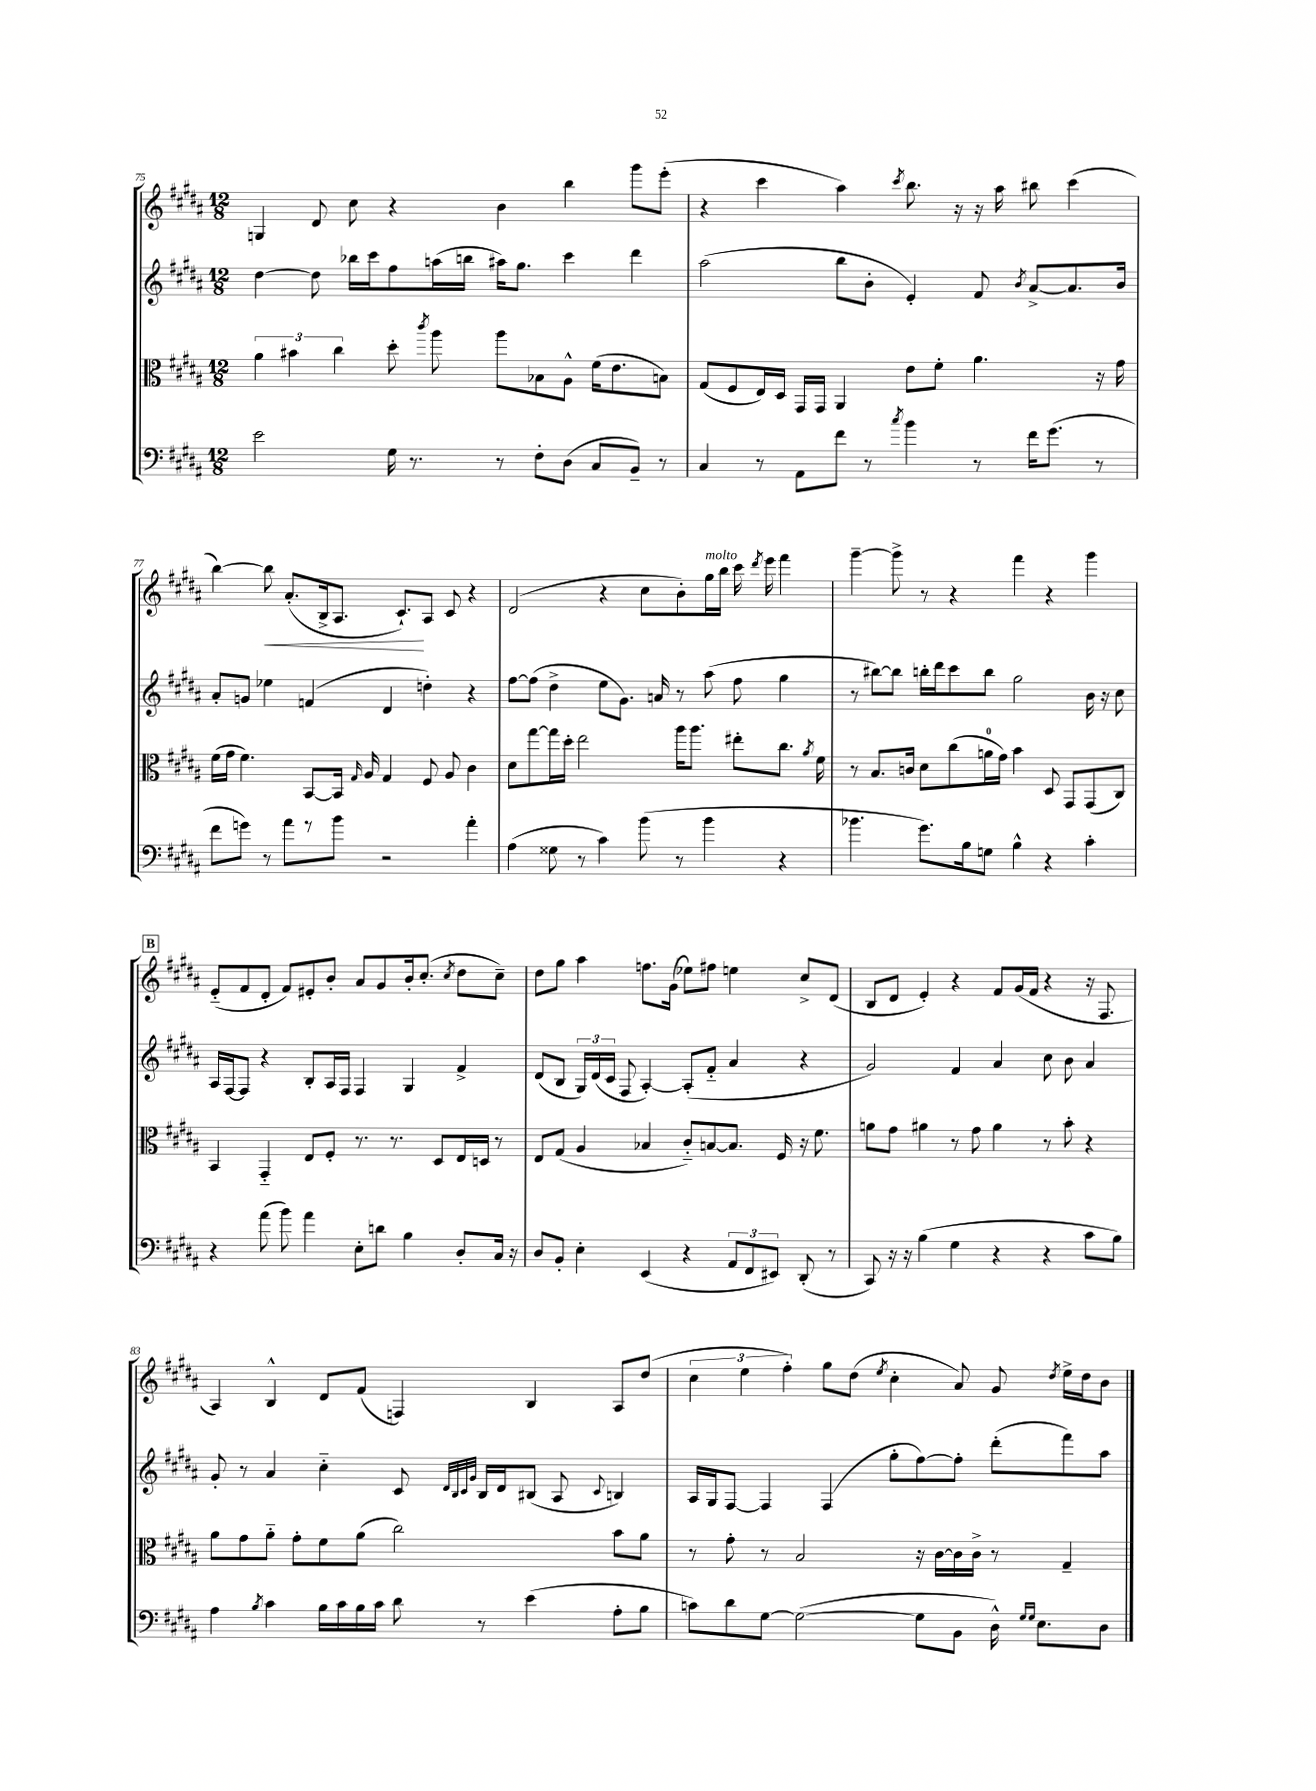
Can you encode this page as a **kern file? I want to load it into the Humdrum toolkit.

**kern	**kern	**kern	**kern	**dynam
*part4	*part3	*part2	*part1	*part1
*staff4	*staff3	*staff2	*staff1	*staff1
*clefF4	*clefC3	*clefG2	*clefG2	*
*k[f#c#g#d#a#]	*k[f#c#g#d#a#]	*k[f#c#g#d#a#]	*k[f#c#g#d#a#]	*
*M12/8	*M12/8	*M12/8	*M12/8	*
=75	=75	=75	=75	=75
2e\	6a#\	[4dd#\	4Gn/	.
.	6b#X\	.	.	.
.	.	8dd#\]	8d#/	.
.	6cc#\	.	.	.
.	.	16bb-X\LL	8cc#\	.
.	.	16ccc#\J	.	.
16G#\	8dd#'\	8ff#\	4r	.
8.r	.	.	.	.
.	8qccc#/	.	.	.
.	8aa#\	(16aan\L	.	.
.	.	16bbn\JJ	.	.
8r	8aa#\L	16aa#X\KL)	4b\	.
.	.	8.gg#\J	.	.
8F#'\L	8B-X\	.	.	.
(8D#\J	8A#^^\J	4ccc#\	4bb\	.
8C#/L	(16f#\KL	.	.	.
.	8.e\	.	.	.
8BB~/J)	.	4ddd#\	8ggg#\L	.
8r	8Bn\J)	.	(8eee'\J	.
=76	=76	=76	=76	=76
4C#/	(8G#/L	(2aa#\	4r	.
.	8F#/	.	.	.
8r	16E/L)	.	4ccc#\	.
.	16D#/JJ	.	.	.
8AA#\L	16GG#/LL	.	.	.
.	16GG#/JJ	.	.	.
8f#\J	4AA#/	8bb\L	4aa#\)	.
8r	.	8b'\J	.	.
8qcc#/	.	.	8qccc#/	.
4b\	8e\L	4e'/)	8.bb\	.
.	8f#'\J	.	.	.
.	.	.	16r	.
8r	4.a#\	8f#/	16r	.
.	.	.	16aa#\	.
.	.	8qb/	.	.
16f#\KL	.	[8a#^/L	8bb#X\	.
(8.g#\J	.	.	.	.
.	.	8.a#/]	(4ccc#\	.
8r	16r	.	.	.
.	16g#\	16b/Jk	.	.
!!LO:LB:g=z
=77	=77	=77	=77	=77
8f#\L	(16f#\LL	8a#'/L	[4bb\)	.
.	16g#\JJ	.	.	.
8gn\J)	4.f#\)	8gn/J	.	.
!	!	!	!	!LO:HP:b
8r	.	4ee-X\	8bb\]	<
8a#\L	.	.	(8.a#'/L	.
8r	[8BB/L	(4fn/	.	.
.	.	.	16B^/k	.
8b\J	16BB/Jk]	.	8.A#/J	.
.	16qqG#/	.	.	.
.	16A#/	.	.	.
2r	4G#/	4d#/	.	.
.	.	.	8.c#`/L)	.
.	8F#/	4ddn'\)	8A#/J	[
.	8A#/	.	8c#/	.
4a#'\	4c#\	4r	4r	.
=78	=78	=78	=78	=78
(4A#\	8d#\L	[8ff#\L	(2d#/	.
.	[8gg#\	(8ff#\J]	.	.
8G##X\	16gg#\L]	4dd#^\	.	.
.	16dd#'\JJ	.	.	.
8r	2ee\	.	.	.
4c#\)	.	8ee\L	4r	.
.	.	8.g#\J)	.	.
(8b\	.	.	8cc#\L	.
.	.	16an/	.	.
8r	16aa#\KL	8r	8b'\)	.
.	8.aa#\J	.	.	.
!	!	!	!LO:TX:a:i:t=molto	!
4b\	.	(8aa#\	16gg#\L	.
.	.	.	16bb\JJ	.
.	8ee#X'\L	8ff#\	16ccc#\	.
.	.	.	8qddd#/	.
.	.	.	16eee\	.
4r	8.cc#\J	4gg#\	4fff#\	.
.	8qa#/	.	.	.
.	16f#\	.	.	.
=79	=79	=79	=79	=79
4.b-X\	8r	8r	[4ggg#~\	.
.	8.B/L	[8bb#X\L)	.	.
.	.	8bb#\J]	8ggg#^\]	.
.	16cn/Jk	.	.	.
8.g#\L)	8d#\L	16bbn'\LL	8r	.
.	.	16ddd#\J	.	.
.	(8cc#\	8ccc#\	4r	.
16B\k	.	.	.	.
8Gn\J	16an\L	8bb\J	.	.
.	16g#\JJ)	.	.	.
4B^^\	4b\	2gg#\	4fff#\	.
4r	8D#/	.	4r	.
.	8GG#/L	.	.	.
4c#'\	(8GG#/	16b\	4ggg#\	.
.	.	16r	.	.
.	8C#/J)	8cc#\	.	.
!!LO:LB:g=z
!!LO:REH:place=s1:t=B
=80	=80	=80	=80	=80
4r	4BB/	16A#/LL	(8e/L	.
.	.	[16F#/J	.	.
.	.	8F#/J]	8f#/	.
(8a#\	4GG#/	4r	8d#'/J	.
8b\)	.	.	8f#/L)	.
4a#\	8E/L	8B'/L	8e#X'/	.
.	8F#'/J	16A#/L	8b'/J	.
.	.	16F#/JJ	.	.
8E'\L	8.r	4F#/	8a#/L	.
8dn\J	.	.	8g#/	.
.	8.r	.	.	.
4B\	.	4G#/	16b'/k	.
.	.	.	(8.cc#'/J	.
.	8D#/L	.	.	.
.	.	.	8qcc#/	.
8D#'/L	16E/L	4f#^/	8dd#\L	.
.	16Dn/JJ	.	.	.
16C#/Jk	8r	.	8cc#~\J)	.
16r	.	.	.	.
=81	=81	=81	=81	=81
8D#/L	8E/L	(8d#/L	8dd#\L	.
8BB'/J	(8G#/J	8B/J	8gg#\J	.
4E'\	4A#/	24G#/LL)	4aa#\	.
.	.	(24d#/	.	.
.	.	24c#/JJ	.	.
.	.	8F#/	.	.
(4EE/	4B-X/	[4A#'/)	8.ffn\L	.
.	.	.	(16g#\Jk	.
4r	8c#/L)	(8A#'/L]	8ee-X\L)	.
.	[8Bn/	8f#/J	8ff#X\J	.
12AA#/L	8.B/J]	4a#/	4een\	.
12FF#/	.	.	.	.
12EE#X/J)	.	.	.	.
.	16F#/	.	.	.
(8DD#'/	16r	4r	8cc#^/L	.
.	8.f#\	.	.	.
8r	.	.	(8d#/J	.
=82	=82	=82	=82	=82
8CC#/)	8an\L	2g#/)	8B/L	.
16r	8g#\J	.	8d#/J	.
16r	.	.	.	.
(4B\	4a#X\	.	4e'/)	.
4G#\	8r	4f#/	4r	.
.	8g#\	.	.	.
4r	4a#\	4a#/	8f#/L	.
.	.	.	(16g#/L	.
.	.	.	16f#/JJ	.
4r	8r	8cc#\	4r	.
.	8b'\	8b\	.	.
8c#\L	4r	4a#/	16r	.
.	.	.	8.F#/	.
8B\J)	.	.	.	.
!!LO:LB:g=z
=83	=83	=83	=83	=83
4A#\	8a#\L	8g#'/	4A#/)	.
.	8g#\	8r	.	.
8qB/	.	.	.	.
4c#\	8a#\J	4a#/	4B^^/	.
.	8g#'\L	.	.	.
16B\LL	8f#\	4cc#\	8d#/L	.
16c#\	.	.	.	.
16B\	(8a#\J	.	(8f#/J	.
16c#\JJ	.	.	.	.
8d#\	2cc#\)	8c#/	4Fn/)	.
.	.	32qqd#/LLL	.	.
.	.	32qqB/	.	.
.	.	32qqc#/	.	.
.	.	32qqg#/JJJ	.	.
8r	.	16B/LL	.	.
.	.	16d#/J	.	.
(4e\	.	(8B#X/J	4B/	.
.	.	8A#/	.	.
.	.	8qqc#/	.	.
8A#'\L	8b\L	4Bn/)	8A#/L	.
8B\J	8a#\J	.	(8dd#/J	.
=84	=84	=84	=84	=84
8cn\L)	8r	16A#/LL	6cc#\	.
.	.	16G#/J	.	.
8d#\	8g#'\	[8F#/J	.	.
.	.	.	6ee\	.
[8G#\J	8r	4F#/]	.	.
.	.	.	6ff#'\)	.
(2G#\_	2B/	.	.	.
.	.	(4F#/	8gg#\L	.
.	.	.	(8dd#\J	.
.	.	.	8qee/	.
.	.	8gg#'\L	4cc#'\	.
8G#\L]	16r	[8ff#\)	.	.
.	[16c#\LL	.	.	.
8BB\J	16c#\]	8ff#'\J]	8a#/)	.
.	16c#^\JJ	.	.	.
16D#^^\)	8r	(8ddd#'\L	8g#/	.
16qqG#/LL	.	.	.	.
16qqG#/JJ	.	.	.	.
8.E\L	.	.	.	.
.	.	.	8qdd#/	.
.	4G#~/	8fff#\)	16ee^\LL	.
.	.	.	16dd#\J	.
8D#\J	.	8aa#\J	8b\J	.
==	==	==	==	==
*-	*-	*-	*-	*-
